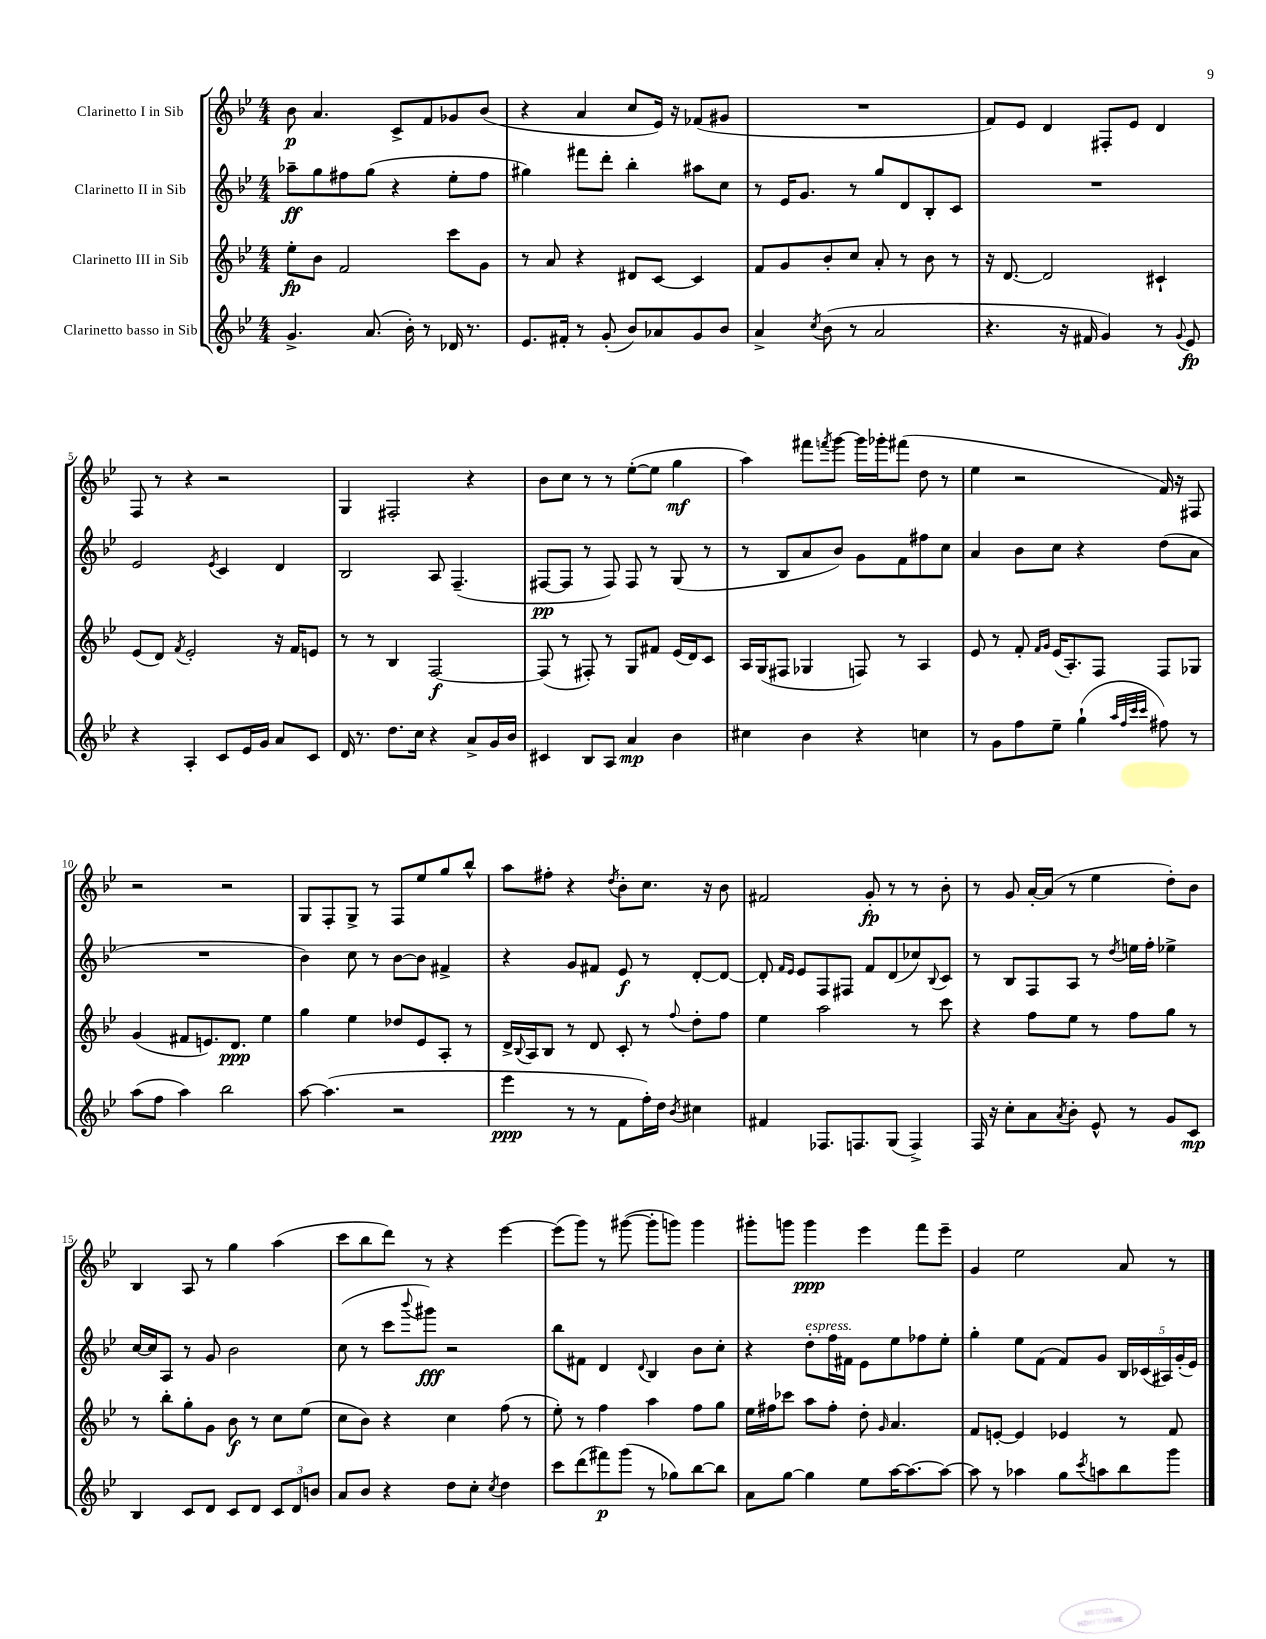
<<
\new StaffGroup <<
\new Staff = "s0" \with { instrumentName = "Clarinetto I in Sib" } {
    \clef treble \key bes \major \numericTimeSignature \time 4/4
    bes'8\p a'4. c'8-> f'8 ges'8 bes'8( |
    r4 a'4 c''8 ees'16) r16 fes'8( gis'8 |
    R1 |
    f'8) ees'8 d'4 fis8-. ees'8 d'4 |
    f8 r8 r4 r2 |
    g4 fis2-. r4 |
    bes'8 c''8 r8 r8 ees''8~-.( ees''8 g''4\mf |
    a''4) fis'''8 \acciaccatura { f'''8 } g'''8~ g'''16 ges'''16-. fis'''8( d''8 r8 |
    ees''4 r2 f'16) r16 fis8 |
    r2 r2 |
    g8 f8-. g8-> r8 f8 ees''8 g''8 bes''8-^ |
    a''8 fis''8-. r4 \acciaccatura { d''8 } bes'8-. c''8. r16 bes'8 |
    fis'2 g'8-.\fp r8 r8 bes'8-. |
    r8 g'8 a'16~-. a'16( r8 ees''4 d''8-.) bes'8 |
    bes4 a8 r8 g''4 a''4( |
    c'''8 bes''8 d'''8) r8 r4 ees'''4~ |
    ees'''8( g'''8) r8 gis'''8~( gis'''8-. g'''8) g'''4 |
    gis'''8-. g'''8 g'''4\ppp ees'''4 f'''8 ees'''8-- |
    g'4 ees''2 a'8 r8 \bar "|." |
}
\new Staff = "s1" \with { instrumentName = "Clarinetto II in Sib" } {
    \clef treble \key bes \major \numericTimeSignature \time 4/4
    aes''8--\ff g''8 fis''8 g''8( r4 ees''8-. fis''8 |
    gis''4) fis'''8 d'''8-. bes''4-. ais''8 c''8 |
    r8 ees'16 g'8. r8 g''8 d'8 bes8-. c'8 |
    R1 |
    ees'2 \acciaccatura { ees'8 } c'4 d'4 |
    bes2 a8 f4.--( |
    fis8~\pp fis8 r8 fis8) fis8 r8 g8( r8 |
    r8 bes8 a'8 bes'8) g'8 f'8 fis''8 c''8 |
    a'4 bes'8 c''8 r4 d''8( a'8 |
    R1 |
    bes'4) c''8 r8 bes'8~ bes'8 fis'4-> |
    r4 g'8 fis'8 ees'8\f r8 d'8~-. d'8~ |
    d'8-. \grace { f'16 ees'16 } ees'8 f8 fis8 f'8 d'8( ces''8) \appoggiatura { bes8 } c'8 |
    r8 bes8 f8 a8 r8 \acciaccatura { d''8 } e''16 f''16-. ees''4-> |
    c''16~ c''16 a8 r8 g'8 bes'2 |
    c''8( r8 c'''8 \appoggiatura { bes'''8 } gis'''8\fff) r2 |
    bes''8 fis'8 d'4 \appoggiatura { d'8 } bes4 bes'8 c''8-. |
    r4 d''8-.^\markup { \italic "espress." } f''16 fis'16 ees'8 ees''8 fes''8 ees''8-. |
    g''4-. ees''8 f'8( f'8) g'8 \tuplet 5/4 { bes16 ces'16( ais16) g'16-.( ees'16) } \bar "|." |
}
\new Staff = "s2" \with { instrumentName = "Clarinetto III in Sib" } {
    \clef treble \key bes \major \numericTimeSignature \time 4/4
    ees''8-.\fp bes'8 f'2 c'''8 g'8 |
    r8 a'8 r4 dis'8 c'8~ c'4 |
    f'8 g'8 bes'8-. c''8 a'8-. r8 bes'8 r8 |
    r16 d'8.~ d'2 cis'4-! |
    ees'8( d'8) \acciaccatura { f'8 } ees'2-. r16 f'16 e'8 |
    r8 r8 bes4 f2~\f |
    f8( r8 fis8-.) r8 g8 fis'8 ees'16( d'16) c'8 |
    a16 g16( fis8 ges4 f8) r8 a4 |
    ees'8 r8 f'8-. \grace { f'16 g'16 } ees'16( a8.-.) f8 f8 ges8 |
    g'4( fis'8 e'8.) d'8.\ppp ees''4 |
    g''4 ees''4 des''8 ees'8 a8-. r8 |
    d'16-> \appoggiatura { bes8 } a16 bes8 r8 d'8 c'8-. r8 \appoggiatura { f''8 } d''8-. f''8 |
    ees''4 a''2 r8 c'''8 |
    r4 f''8 ees''8 r8 f''8 g''8 r8 |
    r8 bes''8-. g''8-. g'8 bes'8\f r8 c''8 ees''8( |
    c''8 bes'8) r4 c''4 f''8( r8 |
    ees''8-.) r8 f''4 a''4 f''8 g''8 |
    ees''16 fis''16 ces'''8 a''8 fis''8-. d''8-. \grace { g'16 } a'4. |
    f'8 e'8~-. e'4 ees'4 r8 f'8 \bar "|." |
}
\new Staff = "s3" \with { instrumentName = "Clarinetto basso in Sib" } {
    \clef treble \key bes \major \numericTimeSignature \time 4/4
    g'4.-> a'8.( bes'16-.) r8 des'16 r8. |
    ees'8. fis'16-. r8 g'8-.( bes'8) aes'8 g'8 bes'8 |
    a'4-> \acciaccatura { c''8 } bes'8( r8 a'2 |
    r4. r16 fis'16 g'4) r8 \appoggiatura { g'8 } ees'8\fp |
    r4 a4-. c'8 ees'16 g'16 a'8 c'8 |
    d'16 r8. d''8. c''16 r4 a'8-> g'16 bes'16 |
    cis'4 bes8 a8 a'4\mp bes'4 |
    cis''4 bes'4 r4 c''4 |
    r8 g'8 f''8 ees''8-- g''4-!( \grace { a''32 f''32 c'''32 c'''32 } fis''8) r8 |
    a''8( f''8 a''4) bes''2 |
    a''8~ a''4.( r2 |
    ees'''4\ppp r8 r8 f'8 f''16-.) d''16 \acciaccatura { bes'8 } cis''4 |
    fis'4 fes8. f8. g8( f4->) |
    f16 r16 c''8-. a'8 \acciaccatura { a'8 } bes'8-. ees'8-^ r8 g'8 c'8\mp |
    bes4 c'8 d'8 c'8 d'8 \tuplet 3/2 { c'8 d'8 b'8 } |
    a'8 bes'8 r4 d''8 c''8-. \acciaccatura { c''8 } d''4 |
    c'''8 d'''8( fis'''8\p) g'''8( r8 ges''8) bes''8~ bes''8 |
    a'8 g''8~ g''4 ees''8 a''16~ a''8.~ a''8~ |
    a''8 r8 aes''4 g''8 \acciaccatura { c'''8 } a''8 bes''8 g'''8 \bar "|." |
}
>>
>>
